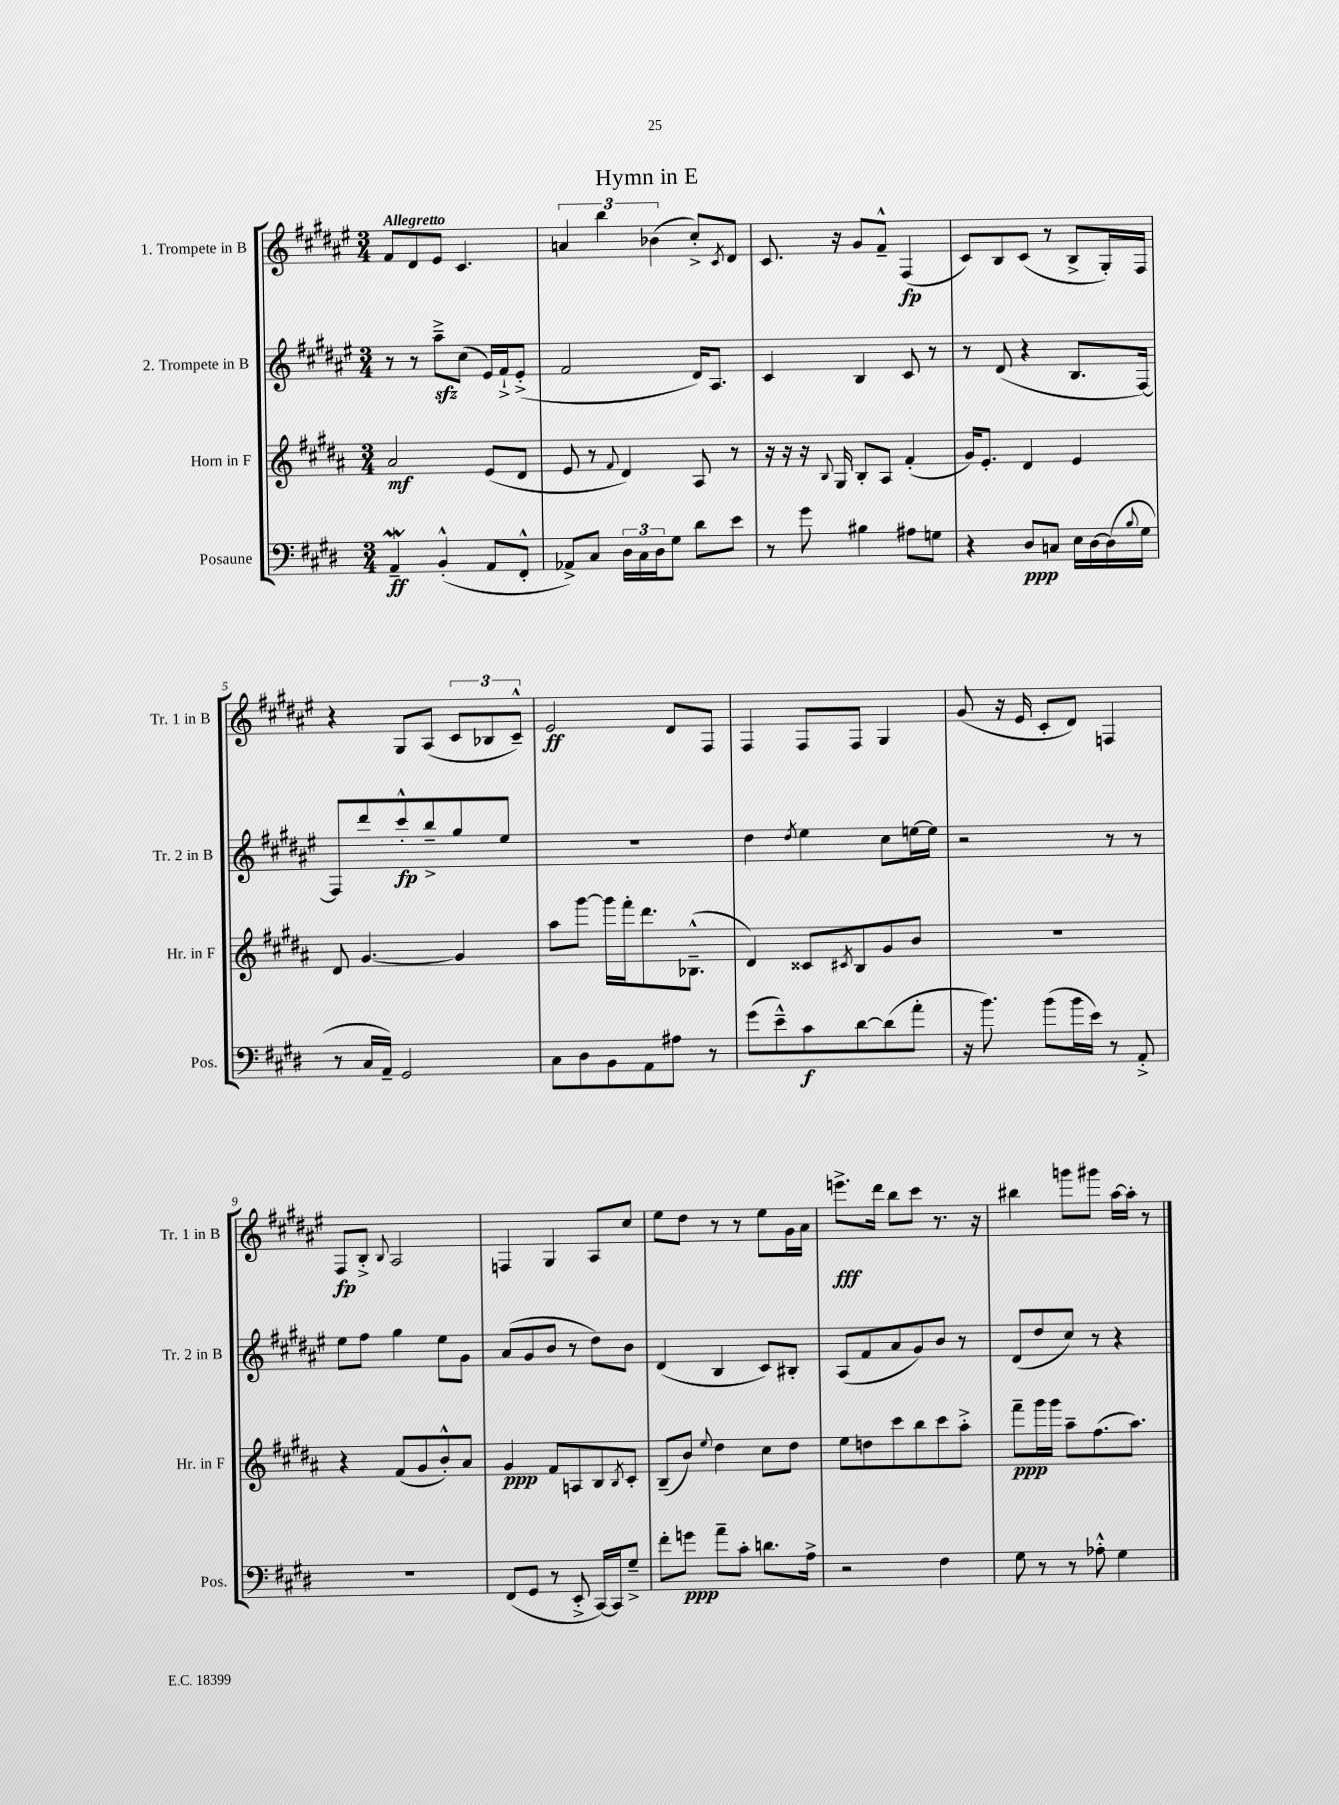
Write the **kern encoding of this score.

**kern	**kern	**kern	**kern
*staff4	*staff3	*staff2	*staff1
*clefF4	*clefG2	*clefG2	*clefG2
*k[f#c#g#d#]	*k[f#c#g#d#a#]	*k[f#c#g#d#a#e#]	*k[f#c#g#d#a#e#]
*M3/4	*M3/4	*M3/4	*M3/4
4AA~	2a#	8r	8f#
.	.	8r	8d#
(4BB'^^	.	8aa#~^	8e#
.	.	(8cc#	4.c#
8AA	(8e	16e#)	.
.	.	16f#`^	.
8FF#'^^	8d#	(8e#'^	.
=	=	=	=
8AA-^)	8e	2f#	6a
8C#	8r	.	.
.	.	.	6bb
.	8qqf#	.	.
24D#	4d#)	.	.
24C#	.	.	.
24D#	.	.	(6b-
8G#	.	.	.
8d#	8A#	16d#)	8cc#'^)
.	.	8.A#	.
.	.	.	8qc#
8e	8r	.	8d#
=	=	=	=
8r	16r	4c#	8.c#
.	16r	.	.
8g#	16r	.	.
.	8qqB	.	.
.	16G#	.	16r
4B#	8B'	4B	8g#
.	8A#	.	8f#~^^
8A#	(4f#'	8c#	(4F#
8G	.	8r	.
=	=	=	=
4r	16g#)	8r	8c#)
.	8.e'	.	.
.	.	(8d#	8B
8D#	4d#	4r	(8c#
8C	.	.	8r
16E	4e	8.B	8B^
[16D#	.	.	.
(16D#]	.	.	16G#')
8qqB	.	.	.
16G#	.	[16F#)	16F#
=	=	=	=
8r	8d#	8F#]	4r
16C#	[4.g#	8ddd#	.
16AA~)	.	.	.
2GG#	.	8ccc#'^^	8G#
.	.	8bb~^	(8A#
.	4g#]	8gg#	12c#
.	.	.	12B-
.	.	8ee#	.
.	.	.	12c#~^^)
=	=	=	=
8C#	8aa#	2.r	2e#
8D#	[8ggg#	.	.
8BB	16ggg#]	.	.
.	16fff#'	.	.
8AA	8.ddd#	.	.
8A#	.	.	8d#
.	(8.B-~^^	.	.
8r	.	.	8F#
=	=	=	=
(8g#	4d#)	4dd#	4F#
8e~^^)	.	.	.
.	.	8qdd#	.
8c#	8c##	4ee#	8F#
.	8qc#	.	.
[8d#	8B	.	8F#
(8d#]	8g#	8cc#	4G#
8a'	8b	[16ee	.
.	.	16ee]	.
=	=	=	=
16r	2.r	2r	(8g#
8.b)	.	.	.
.	.	.	16r
.	.	.	16e#
(8b	.	.	8c#'
16b	.	.	8d#)
16e)	.	.	.
8r	.	8r	4F
8AA'^	.	8r	.
=	=	=	=
2.r	4r	8ee#	8F#
.	.	8ff#	8B'^
.	.	.	8qqB
.	(8f#	4gg#	2A#
.	8g#	.	.
.	8b'^^)	8ee#	.
.	8a#	8g#	.
=	=	=	=
(8FF#	4g#	(8a#	4F
8GG#	.	8g#	.
8r	8f#	8b	4G#
8EE'^	8A	8r	.
[16CC#)	8B	8dd#)	8A#
16CC#]	.	.	.
.	8qB	.	.
8G#~^	8c#'	8b	8cc#
=	=	=	=
8f#'	(8B~	(4d#	8ee#
8g	8b)	.	8dd#
.	8qqee	.	.
8a~	4dd#	4B	8r
8c#'	.	.	8r
8.d	8cc#	8c#)	8ee#
.	8dd#	8B#'	16g#
16A^	.	.	16a#
=	=	=	=
2r	8ee	(8A#	8.eee^
.	8dd	8f#	.
.	.	.	16ddd#
.	8ccc#	8a#	8bb
.	8bb	8g#)	8ccc#
4F#	8ccc#	8b	8.r
.	8aa#'^	8r	.
.	.	.	16r
=	=	=	=
8G#	8fff#~	(8d#	4bb#
8r	16ggg#	8dd#	.
.	16ggg#	.	.
8r	8aa#~	8cc#)	8ggg
8A-'^^	(8.ff#	8r	8ggg#
4G#	.	4r	[16aa#
.	8.aa#)	.	16aa#']
.	.	.	8r
==	==	==	==
*-	*-	*-	*-
